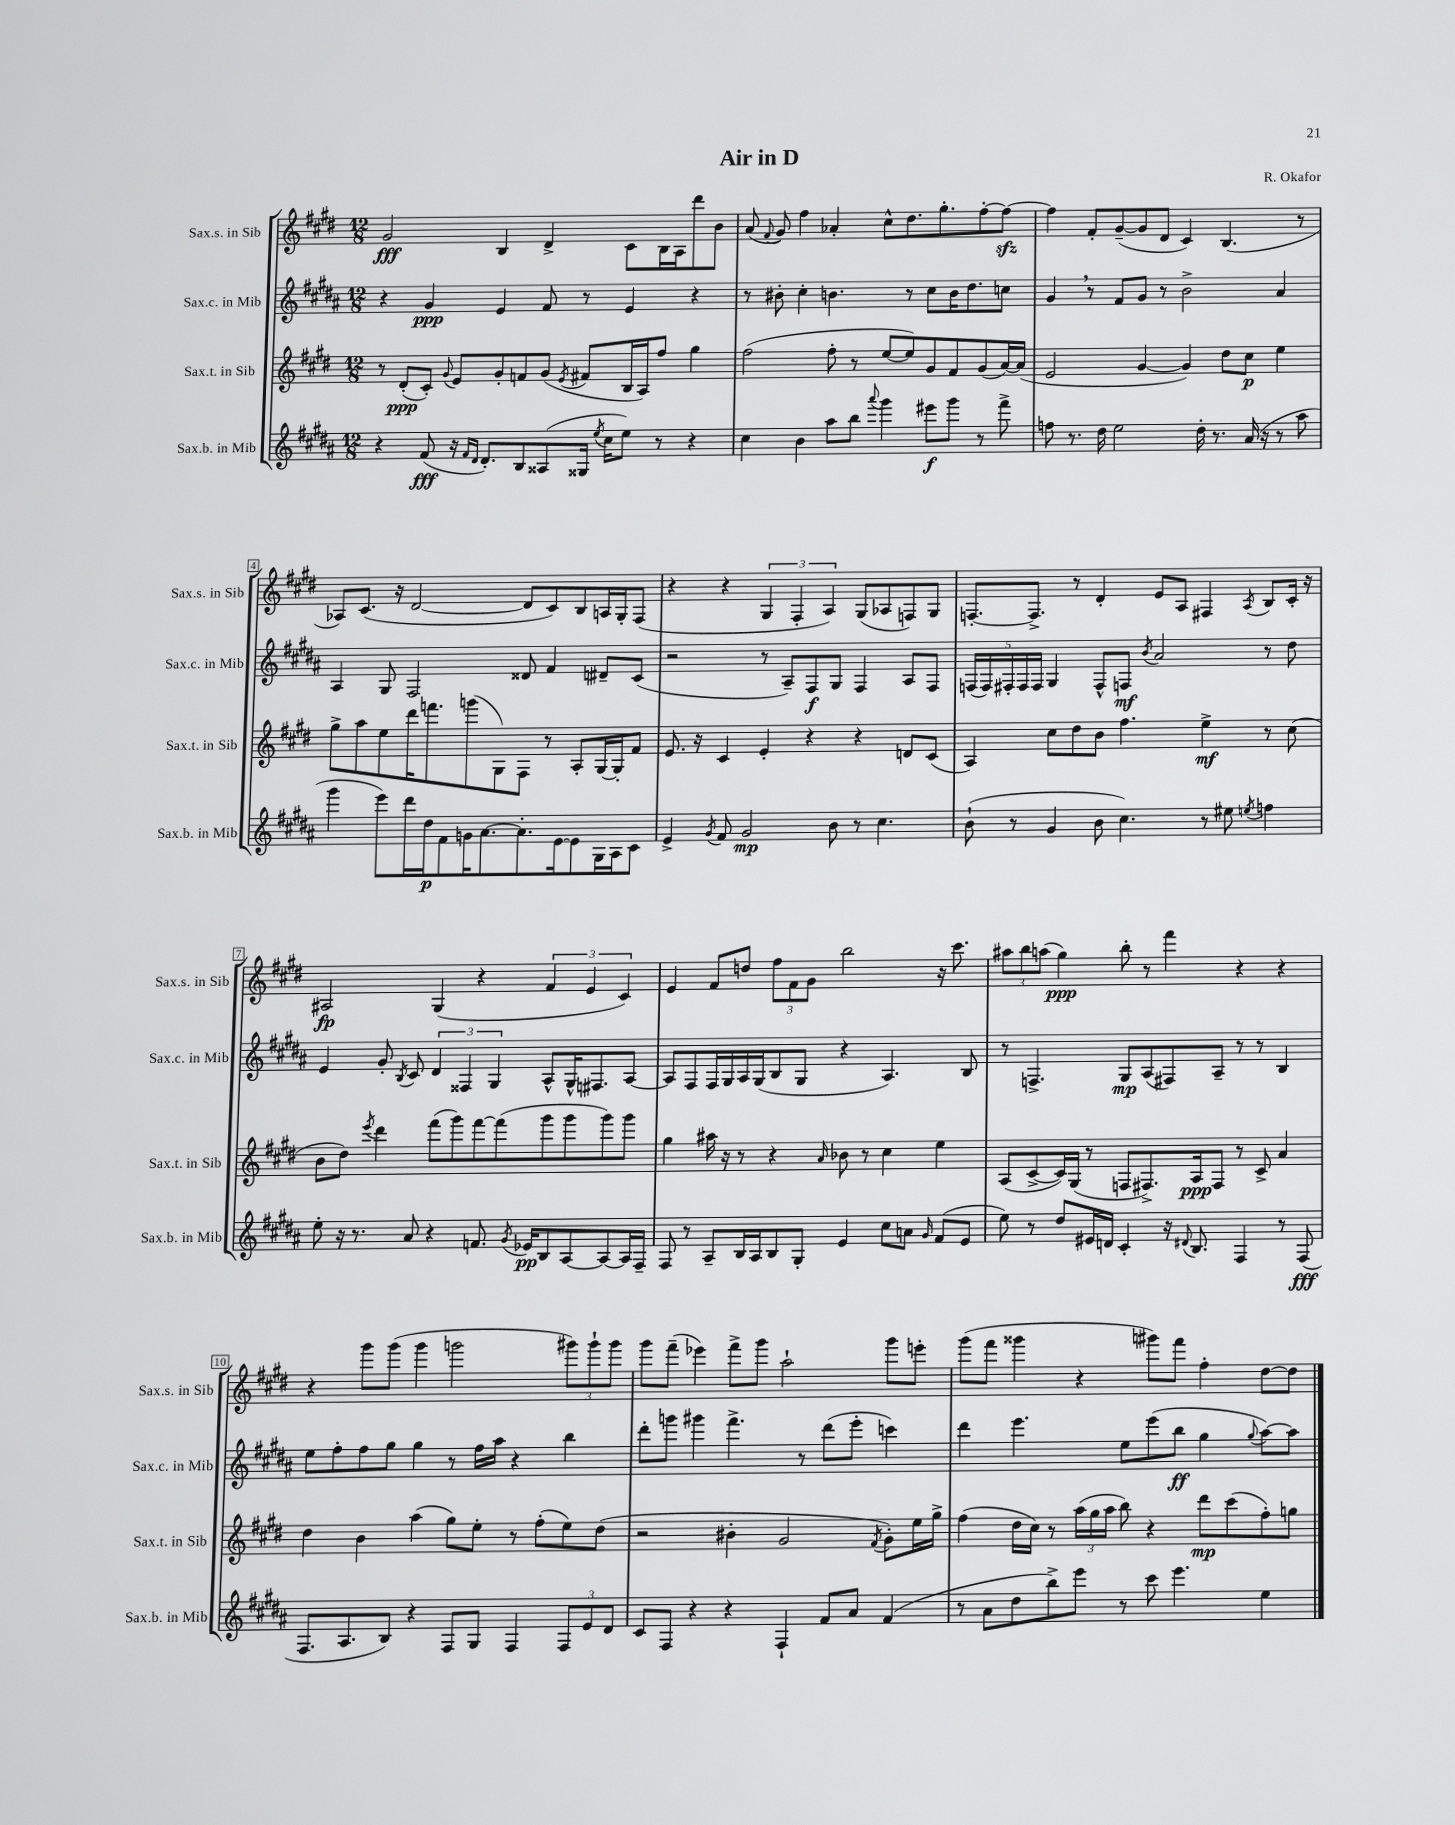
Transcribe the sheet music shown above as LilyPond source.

\header { title = "Air in D" composer = "R. Okafor" }
<<
\new StaffGroup <<
\new Staff = "s0" \with { instrumentName = "Sax.s. in Sib" shortInstrumentName = "Sax.s. in Sib" } {
    \clef treble \key e \major \numericTimeSignature \time 12/8
    \autoBeamOff gis'2\fff b4 dis'4-> cis'8[ b16 a16 dis'''8 b'8] |
    a'8( \appoggiatura { fis'8 } gis'8) fis''4 aes'4-. cis''8[-^ dis''8. gis''8.-. fis''8~-. fis''8]~\sfz |
    fis''4 fis'8[-. gis'8~--( gis'8 dis'8] cis'4) b4.( r8 |
    aes8[) cis'8.]( r16 dis'2~ dis'8[ cis'8) b8 a16 gis16-. fis8]( |
    r4 r4 \tuplet 3/2 { gis4 fis4-. a4) } gis8[( aes8 f8) gis8] |
    f8.[~-. f8.]-> r8 dis'4-. e'8[ a8] fis4 \acciaccatura { a8 } b8[ cis'16]-. r16 |
    ais2\fp gis4( r4 \tuplet 3/2 { fis'4 e'4 cis'4) } |
    e'4 fis'8[ d''8] \tuplet 3/2 { fis''8[ fis'8 gis'8] } b''2 r16 cis'''8. |
    \tuplet 3/2 { ais''8[ b''8 a''8]( } gis''4\ppp) b''8-. r8 fis'''4 r4 r4 |
    r4 gis'''8[ gis'''8]( gis'''4 g'''2 \tuplet 3/2 { gis'''8[) gis'''8-! gis'''8] } |
    gis'''8[ fis'''8]--( ees'''4) fis'''8[-> gis'''8] a''2-! gis'''8[ e'''8]-. |
    gis'''8[( fis'''8] gisis'''4 r4 gis'''8[) fis'''8] fis''4-. dis''8[~ dis''8] \bar "|." |
}
\new Staff = "s1" \with { instrumentName = "Sax.c. in Mib" shortInstrumentName = "Sax.c. in Mib" } {
    \clef treble \key b \major \numericTimeSignature \time 12/8
    \autoBeamOff r4 gis'4\ppp e'4 fis'8 r8 e'4 r4 |
    r8 bis'8-. cis''4-. b'4. r8 cis''8[ b'16 dis''8. c''8] |
    gis'4 \breathe r8 fis'8[ gis'8] r8 b'2-> ais'4 |
    ais4 gis8 fis2 disis'8 fis'4 dis'8[-- cis'8]( |
    r2 r8 ais8[--) fis8\f gis8] fis4 ais8[ fis8] |
    \tuplet 5/4 { f16[( f16) fis16-. fis16 fis16] } gis4 fis8[-^ f8]\mf \acciaccatura { b'8 } ais'2 r8 dis''8 |
    e'4 gis'8-. \acciaccatura { b8 } cis'8 \tuplet 3/2 { dis'4 fisis4 gis4 } ais8[-^ gis16-^ fis8. ais8]~ |
    ais8[ fis8 fis16 gis16 ais16 gis16( b8 gis8] r4 ais4.) b8 |
    r8 f4.-> gis8[\mp ais8( fis8) ais8]-- r8 r8 b4 |
    e''8[ fis''8-. fis''8 gis''8] gis''4 r8 fis''16[ ais''16] r4 b''4 |
    dis'''8[-. g'''8] gis'''4 fis'''4.-> r8 dis'''8[( e'''8]-. c'''4) |
    dis'''4 e'''4. e''8[ e'''8( b''8]\ff gis''4 \appoggiatura { gis''8 } ais''8[~) ais''8] \bar "|." |
}
\new Staff = "s2" \with { instrumentName = "Sax.t. in Sib" shortInstrumentName = "Sax.t. in Sib" } {
    \clef treble \key e \major \numericTimeSignature \time 12/8
    \autoBeamOff r8 dis'8[-.\ppp( cis'8]-.) \appoggiatura { gis'8 } e'8[ gis'8-. f'8 gis'8]( \acciaccatura { e'8 } fis'8[ b16 a16) fis''8] gis''4 |
    fis''2( fis''8-. r8 e''8[~ e''8) gis'8 fis'8 gis'8( a'16~) a'16]( |
    e'2 gis'4~ gis'4) dis''8[ cis''8]\p e''4 |
    gis''8[-> a''8 e''8 dis'''16 f'''8. g'''8( gis8) fis8] r8 a8[-. gis16~ gis16-. fis'8] |
    e'8. r16 cis'4 e'4-. r4 r4 d'8[ cis'8]( |
    a4) cis''8[ dis''8 b'8] fis''4. e''4->\mf r8 cis''8( |
    b'8[ dis''8]) \acciaccatura { e'''8 } dis'''4 fis'''8[( gis'''8) fis'''8~ fis'''8( gis'''8 gis'''8 gis'''8) gis'''8] |
    gis''4 ais''16 r16 r8 r4 \grace { a'16 } bes'8 r8 cis''4 e''4 |
    a8[( cis'8~-> cis'16) gis16]( r8 f8[ fis8.->) a16\ppp fis8] r8 cis'8-> a'4 |
    dis''4 b'4 a''4( gis''8[) e''8]-. r8 fis''8[-.( e''8) dis''8]( |
    r2 bis'4-. gis'2 \acciaccatura { fis'8 } gis'8[-.) e''16 gis''16]-> |
    fis''4( dis''16[ cis''16]) r8 \tuplet 3/2 { a''16[( gis''16 a''16] } b''8) r4 dis'''8[\mp cis'''8( fis''8-.) g''8] \bar "|." |
}
\new Staff = "s3" \with { instrumentName = "Sax.b. in Mib" shortInstrumentName = "Sax.b. in Mib" } {
    \clef treble \key b \major \numericTimeSignature \time 12/8
    \autoBeamOff r4 fis'8\fff( r16 \grace { fis'16[ dis'16] } dis'8.[-.) b8 aisis8( gisis16] \acciaccatura { e''8 } cis''16[ e''8]) r8 r4 |
    cis''4 b'4 ais''8[ b''8] \appoggiatura { ais'''8 } gis'''4 eis'''8[\f gis'''8] r8 fis'''8-> |
    f''8 r8. dis''16 e''2 dis''16-. r8. ais'16( r16 r8 ais''8 |
    gis'''4 e'''8[) dis'''16 dis''16\p fis'8 g'16 ais'8.~ ais'8.-. e'16~ e'8 gis16 ais16 cis'8] |
    e'4-> \acciaccatura { gis'8 } fis'8 gis'2\mp b'8 r8 cis''4. |
    b'8-!( r8 gis'4 b'8 cis''4.) r8 eis''8 \acciaccatura { e''8 } f''4 |
    e''8-. r16 r8. ais'8 r4 f'8. \acciaccatura { gis'8 } ees'16[\pp b8 ais8~ ais8~ ais16 fis16]-- |
    fis8 r8 ais8[-- b16 ais16 b8 gis8]-. e'4 cis''8[ a'8] \grace { gis'16 } fis'8[( e'8] |
    e''8) r8 dis''8[ eis'16 d'16] cis'4-. r16 \appoggiatura { dis'8 } b8. fis4 r8 fis8\fff( |
    fis8.[ ais8. b8]) r4 fis8[ gis8] fis4 \tuplet 3/2 { fis8[ e'8 dis'8] } |
    cis'8[ fis8] r4 r4 fis4-! fis'8[ ais'8] fis'4( |
    r8 ais'8[ dis''8 b''8->) e'''8] r8 cis'''8 e'''4. e''4 \bar "|." |
}
>>
>>
\layout { \context { \Score \override BarNumber.stencil = #(make-stencil-boxer 0.1 0.3 ly:text-interface::print) } }
